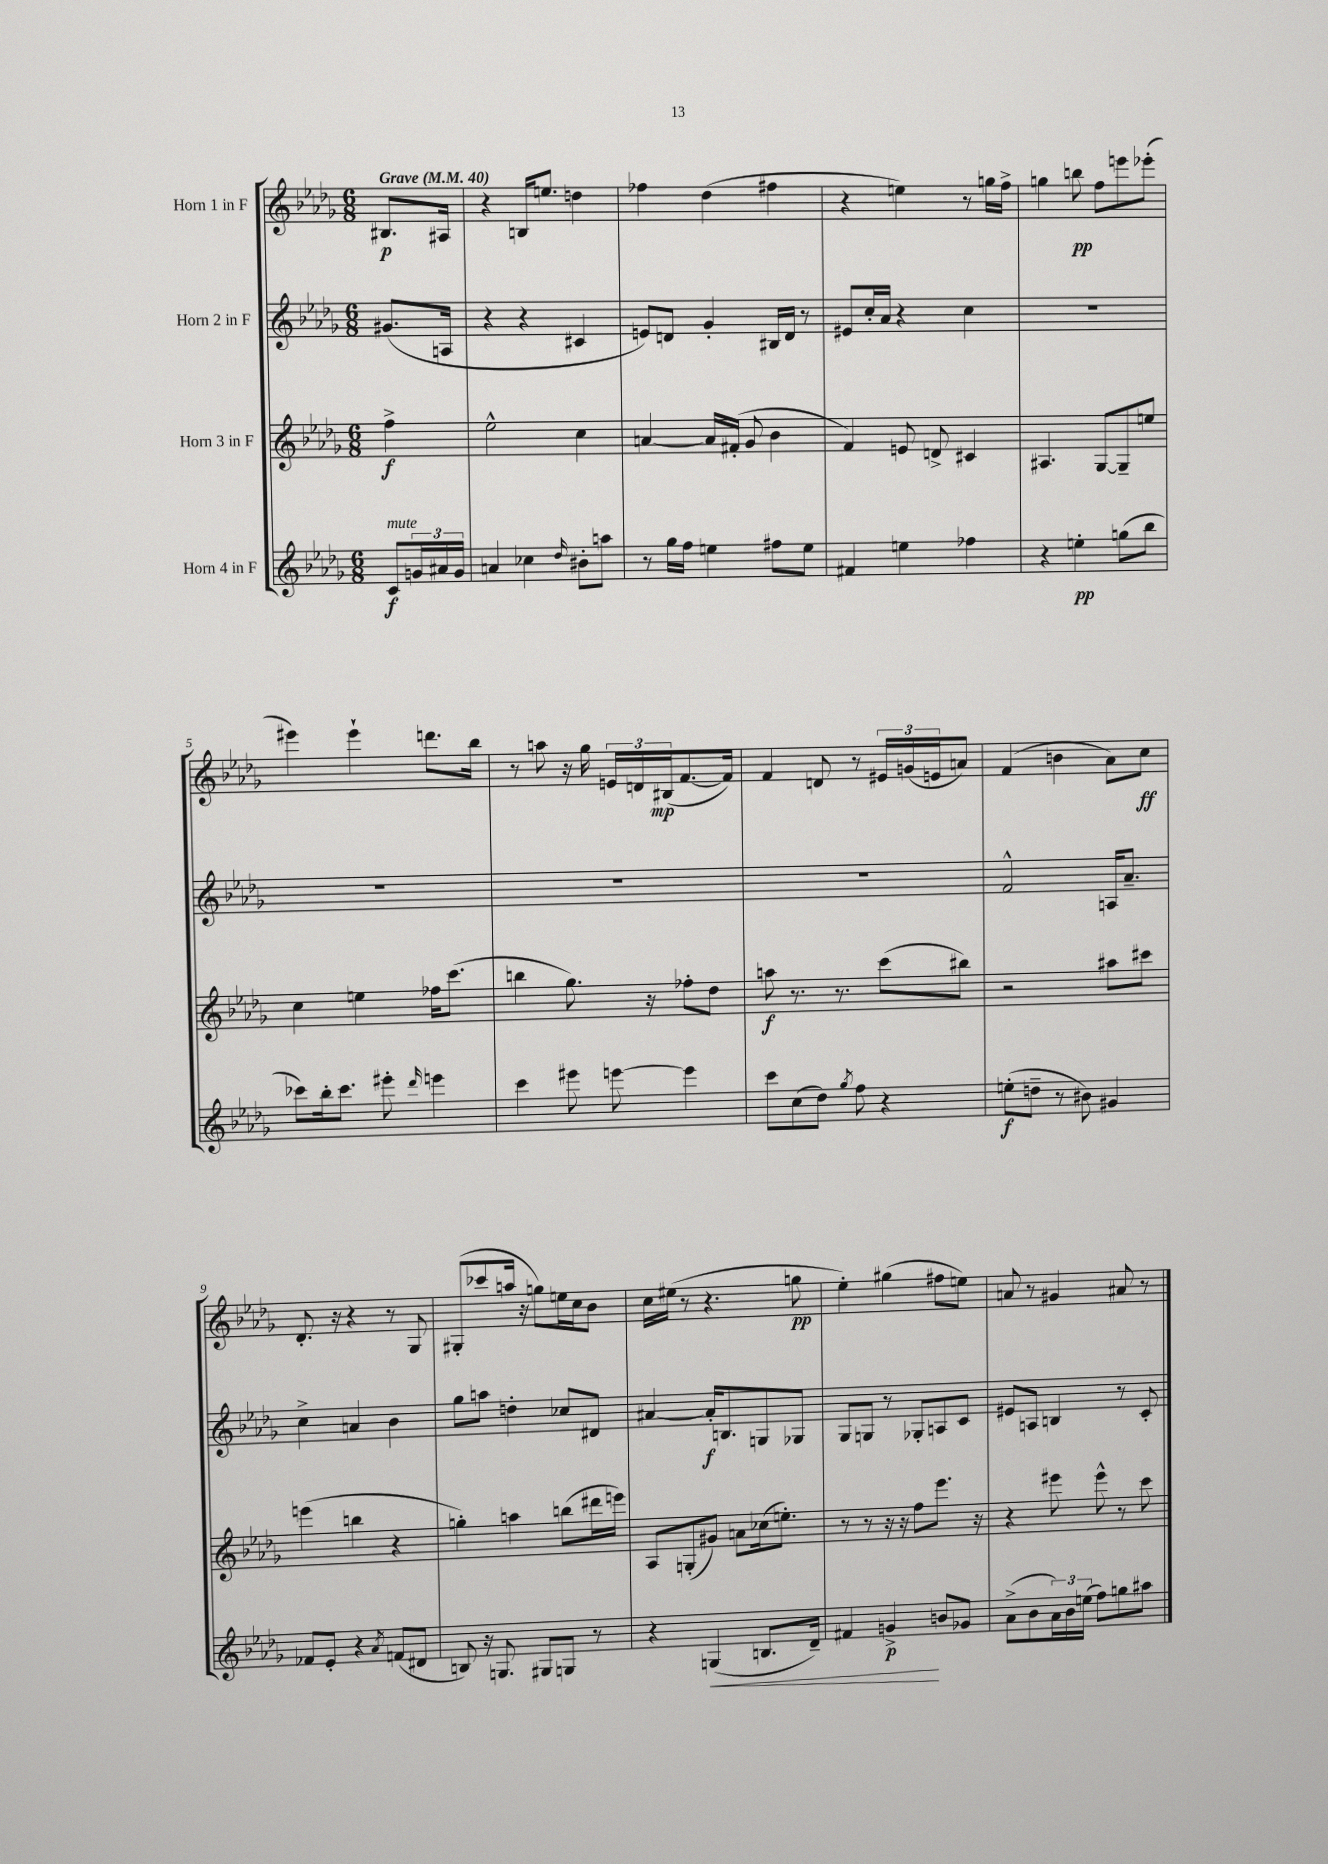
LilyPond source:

<<
\new StaffGroup <<
\new Staff = "s0" \with { instrumentName = "Horn 1 in F" } {
    \clef treble \key des \major \numericTimeSignature \time 6/8 \partial 4 \tempo "Grave" 4 = 40
    bis8.\p ais16 |
    r4 b16 e''8. d''4 |
    fes''4 des''4( fis''4 |
    r4 e''4) r8 g''16 f''16-> |
    g''4 b''8\pp f''8 e'''8 ees'''8-.( |
    eis'''4) eis'''4-! d'''8. bes''16 |
    r8 a''8 r16 ges''16 \tuplet 3/2 { e'16 d'16 bis16\mp( } f'8.~ f'16) |
    f'4 d'8 r8 \tuplet 3/2 { eis'16 g'16( e'16 } a'8) |
    f'4( b'4 aes'8) c''8\ff |
    des'8.-. r16 r4 r8 ges8 |
    gis8-.( ces'''8 a''16 r16 g''8) e''16 c''16 bes'8 |
    c''16 eis''16( r8 r4. g''8\pp |
    ees''4-.) gis''4( fis''8 e''8) |
    a'8 r8 gis'4 ais'8 r8 \bar "|." |
}
\new Staff = "s1" \with { instrumentName = "Horn 2 in F" } {
    \clef treble \key des \major \numericTimeSignature \time 6/8 \partial 4
    gis'8.( a16 |
    r4 r4 cis'4 |
    e'8) d'8 ges'4-. bis16 d'16 r8 |
    eis'8 c''16-. aes'16 r4 c''4 |
    R2. |
    R2. |
    R2. |
    R2. |
    f'2-^ a16 aes'8.-- |
    c''4-> a'4 bes'4 |
    ges''8 a''8 d''4-. ces''8 dis'8 |
    ais'4~ ais'16-.\f b8. g8 ges8 |
    ges8 g8 r8 ges8-. a8 c'8 |
    eis'8 a8 b4 r8 c'8-. \bar "|." |
}
\new Staff = "s2" \with { instrumentName = "Horn 3 in F" } {
    \clef treble \key des \major \numericTimeSignature \time 6/8 \partial 4
    f''4->\f |
    ees''2-^ c''4 |
    a'4~ a'16 fis'16-.( ges'8 bes'4 |
    f'4) e'8 d'8-> cis'4 |
    ais4. ges8~ ges8-- e''8 |
    c''4 e''4 fes''16 c'''8.( |
    b''4 ges''8.) r16 fes''8-. des''8 |
    a''8\f r8. r8. c'''8( bis''8) |
    r2 ais''8 cis'''8 |
    e'''4( b''4 r4 |
    g''4-.) a''4 b''8( dis'''16 e'''16) |
    aes8 g8-.( gis'8) a'8 ces''16( e''8.-.) |
    r8 r8 r16 r16 f''8 ees'''8. r16 |
    r4 eis'''8 eis'''8-^ r8 c'''8 \bar "|." |
}
\new Staff = "s3" \with { instrumentName = "Horn 4 in F" } {
    \clef treble \key des \major \numericTimeSignature \time 6/8 \partial 4
    c'8\f^\markup { \italic "mute" } \tuplet 3/2 { g'16 ais'16 g'16 } |
    a'4 ces''4 \grace { des''16 } bis'8-. a''8 |
    r8 ges''16 f''16 e''4 fis''8 e''8 |
    fis'4 e''4 fes''4 |
    r4 e''4-.\pp g''8( bes''8 |
    ces'''8) bes''16-. ces'''8. eis'''8-. \grace { des'''16 } e'''4 |
    c'''4 eis'''8 e'''8~ e'''4 |
    c'''8 c''8( des''8) \acciaccatura { ges''8 } f''8 r4 |
    e''8-.\f( d''8-- r8 bis'8) gis'4 |
    fes'8 ees'8-. r4 \acciaccatura { aes'8 } f'8( dis'8 |
    b8) r16 g8. gis8 g8 r8 |
    r4 g4\<( b8. des'16--) |
    fis'4 g'4->\p\! b'8 ges'8 |
    aes'8->( bes'8 \tuplet 3/2 { aes'16) bes'16 e''16( } f''8) g''8 ais''8 \bar "|." |
}
>>
>>
